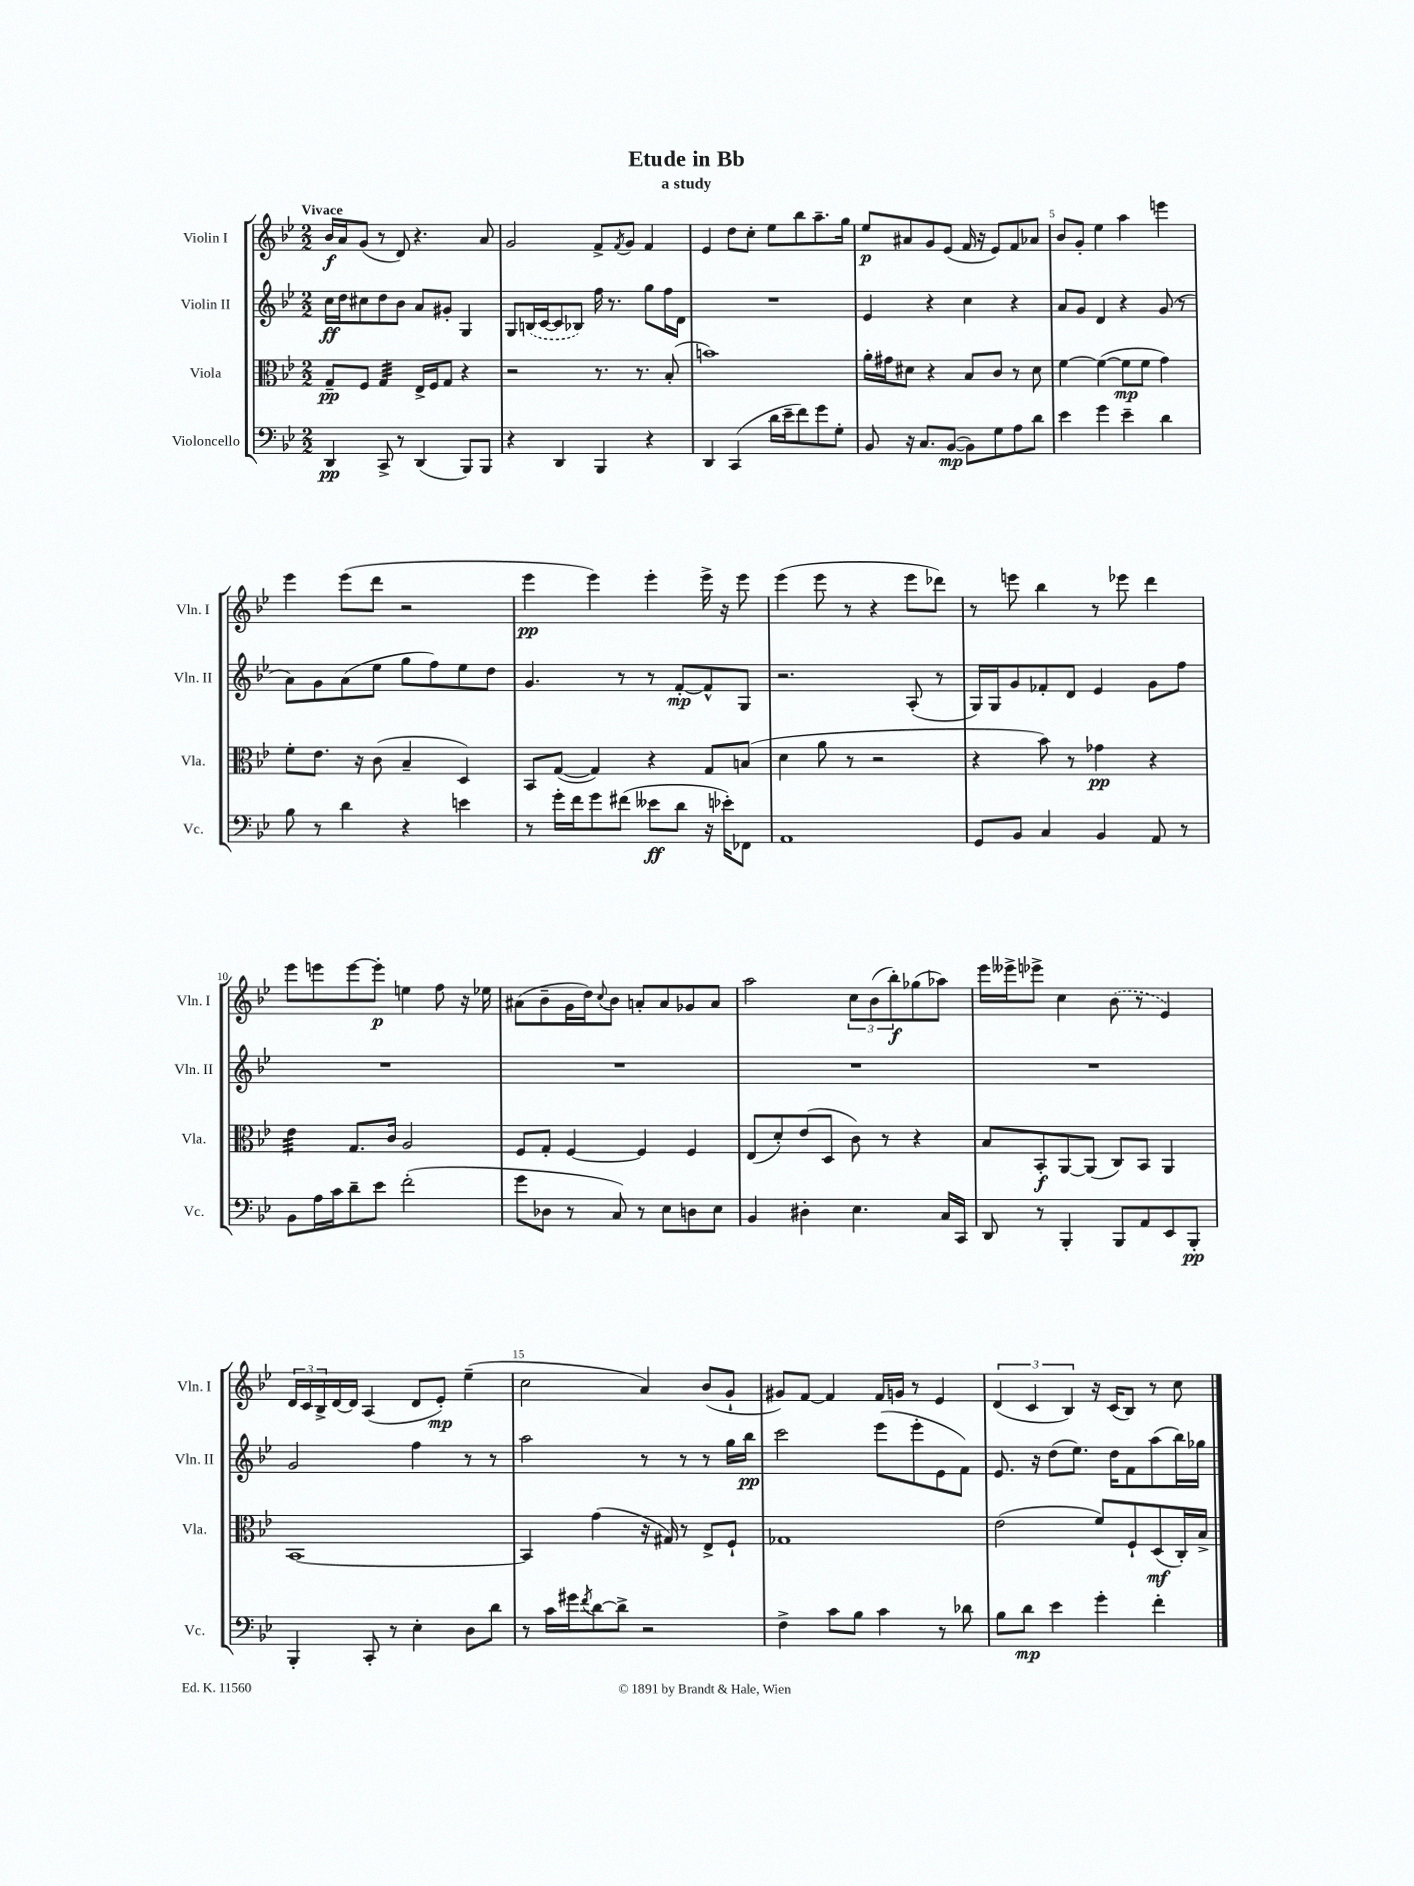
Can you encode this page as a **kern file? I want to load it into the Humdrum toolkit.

**kern	**dynam	**kern	**dynam	**kern	**dynam	**kern	**dynam
*part4	*part4	*part3	*part3	*part2	*part2	*part1	*part1
*staff4	*staff4	*staff3	*staff3	*staff2	*staff2	*staff1	*staff1
*I"Violoncello	*	*I"Viola	*	*I"Violin II	*	*I"Violin I	*
*I'Vc.	*	*I'Vla.	*	*I'Vln. II	*	*I'Vln. I	*
*clefF4	*	*clefC3	*	*clefG2	*	*clefG2	*
*k[b-e-]	*	*k[b-e-]	*	*k[b-e-]	*	*k[b-e-]	*
*M2/2	*	*M2/2	*	*M2/2	*	*M2/2	*
=1	=1	=1	=1	=1	=1	=1	=1
!	!	!	!	!	!	!LO:TX:a:B:t=Vivace	!
4DD/	pp	8G~/L	pp	16cc\LL	ff	16b-/LL	f
.	.	.	.	16dd\J	.	16a/J	.
.	.	8F/J	.	8cc#X\	.	(8g/J	.
*	*	*tremolo	*	*	*	*	*
8CC^/	.	32G/LLL	.	8dd\	.	8r	.
.	.	32G/	.	.	.	.	.
.	.	32G/	.	.	.	.	.
.	.	32G/	.	.	.	.	.
8r	.	32G/	.	8b-\J	.	8d/)	.
.	.	32G/	.	.	.	.	.
.	.	32G/	.	.	.	.	.
.	.	32G/JJJ	.	.	.	.	.
*	*	*Xtremolo	*	*	*	*	*
(4DD/	.	16E-^/LL	.	8a/L	.	4.r	.
.	.	16F/J	.	.	.	.	.
.	.	8G/J	.	8g#X'/J	.	.	.
8BBB-/L)	.	4r	.	4G/	.	.	.
8BBB-/J	.	.	.	.	.	8a/	.
=2	=2	=2	=2	=2	=2	=2	=2
4r	.	2r	.	8G/L	.	2g/	.
.	.	.	.	(16Bn/L	.	.	.
.	.	.	.	[16c/J	.	.	.
4DD/	.	.	.	8c/]	.	.	.
.	.	.	.	8B-X/J)	.	.	.
4BBB-/	.	8.r	.	16ff\	.	8f^/L	.
.	.	.	.	8.r	.	.	.
.	.	.	.	.	.	8qf/	.
.	.	.	.	.	.	8g/J	.
.	.	8.r	.	.	.	.	.
4r	.	.	.	8gg\L	.	4f/	.
.	.	(8B-'/	.	16ff\L	.	.	.
.	.	.	.	16d\JJ	.	.	.
=3	=3	=3	=3	=3	=3	=3	=3
4DD/	.	1bn)	.	1r	.	4e-/	.
(4CC/	.	.	.	.	.	8dd\L	.
.	.	.	.	.	.	8cc'\J	.
16d\LL	.	.	.	.	.	8ee-\L	.
16e-~\J	.	.	.	.	.	.	.
8f\)	.	.	.	.	.	8bb-\	.
8g\	.	.	.	.	.	8.aa~\	.
8G'\J	.	.	.	.	.	.	.
.	.	.	.	.	.	16gg\Jk	.
=4	=4	=4	=4	=4	=4	=4	=4
8BB-/	.	16a'\LL	.	4e-/	.	8ee-/L	p
.	.	16g#X\J	.	.	.	.	.
16r	.	8d#X\J	.	.	.	8a#X/	.
8.C/L	.	.	.	.	.	.	.
.	.	4r	.	4r	.	8g/	.
([8BB-/J	mp	.	.	.	.	(8e-/J	.
8BB-\L])	.	8B-/L	.	4cc\	.	16f/	.
.	.	.	.	.	.	16r	.
8G\	.	8c/J	.	.	.	8e-/L)	.
8A\	.	8r	.	4r	.	8f/	.
8d\J	.	8d#\	.	.	.	8a-X/J	.
=5	=5	=5	=5	=5	=5	=5	=5
4e-\	.	[4f\	.	8a/L	.	8b-/L	.
.	.	.	.	8g/J	.	8g'/J	.
4g\	.	(4f\_	.	4d/	.	4ee-\	.
4e-~\	.	8f\L]	mp	4r	.	4aa\	.
.	.	8f\J	.	.	.	.	.
4d\	.	4g\)	.	(8g/	.	4eeen\	.
.	.	.	.	8r	.	.	.
!!LO:LB:g=z
=6	=6	=6	=6	=6	=6	=6	=6
8B-\	.	8f'\L	.	8a\L)	.	4eee-\	.
8r	.	8.e-\J	.	8g\	.	.	.
4d\	.	.	.	(8a\	.	(8eee-\L	.
.	.	16r	.	.	.	.	.
.	.	(8c\	.	8ee-\J	.	8ddd\J	.
4r	.	4B-~/	.	8gg\L	.	2r	.
.	.	.	.	8ff\)	.	.	.
4en\	.	4D/)	.	8ee-\	.	.	.
.	.	.	.	8dd\J	.	.	.
=7	=7	=7	=7	=7	=7	=7	=7
8r	.	8BB-/L	.	4.g/	.	4eee-\	pp
16g'\LL	.	([8G/J	.	.	.	.	.
16f\J	.	.	.	.	.	.	.
8g\	.	4G/])	.	.	.	4eee-\)	.
(8f#X\J	.	.	.	8r	.	.	.
8e--X\L	ff	4r	.	8r	.	4eee-'\	.
8d\J	.	.	.	[8f'/L	mp	.	.
16r	.	8G/L	.	8f^^/]	.	16eee-^\	.
16e-X'\KL)	.	.	.	.	.	16r	.
8FF-X\J	.	(8Bn/J	.	8G/J	.	8eee-\	.
=8	=8	=8	=8	=8	=8	=8	=8
1AA	.	4d\	.	2.r	.	(4eee-\	.
.	.	8a\	.	.	.	8eee-\	.
.	.	8r	.	.	.	8r	.
.	.	2r	.	.	.	4r	.
.	.	.	.	(8A'/	.	8eee-\L	.
.	.	.	.	8r	.	8ddd-X\J)	.
=9	=9	=9	=9	=9	=9	=9	=9
8GG/L	.	4r	.	16G/LL)	.	8r	.
.	.	.	.	16G/J	.	.	.
8BB-/J	.	.	.	8g/	.	8eeen\	.
4C/	.	8b-\)	.	8f-X'/	.	4bb-\	.
.	.	8r	.	8d/J	.	.	.
4BB-/	.	4g-X\	pp	4e-/	.	8r	.
.	.	.	.	.	.	8eee-X\	.
8AA/	.	4r	.	8g\L	.	4ddd\	.
8r	.	.	.	8ff\J	.	.	.
!!LO:LB:g=z
=10	=10	=10	=10	=10	=10	=10	=10
*	*	*tremolo	*	*	*	*	*
8BB-\L	.	32e-\LLL	.	1r	.	8eee-\L	.
.	.	32e-\	.	.	.	.	.
.	.	32e-\	.	.	.	.	.
.	.	32e-\	.	.	.	.	.
16A\L	.	32e-\	.	.	.	8eeen\	.
.	.	32e-\	.	.	.	.	.
16c\J	.	32e-\	.	.	.	.	.
.	.	32e-\JJJ	.	.	.	.	.
*	*	*Xtremolo	*	*	*	*	*
8d~\	.	8.G/L	.	.	.	[8eee\	.
8e-\J	.	.	.	.	.	8eee'\J]	p
.	.	16c/Jk	.	.	.	.	.
(2f'\	.	2A/	.	.	.	4een\	.
.	.	.	.	.	.	8ff\	.
.	.	.	.	.	.	16r	.
.	.	.	.	.	.	16ee-X\	.
=11	=11	=11	=11	=11	=11	=11	=11
8g\L	.	8F/L	.	1r	.	(8a#X\L	.
8D-X\J	.	8G'/J	.	.	.	8b-~\	.
8r	.	[4F/	.	.	.	16g\L	.
.	.	.	.	.	.	16dd\J)	.
.	.	.	.	.	.	8qqcc/	.
8C/)	.	.	.	.	.	8b-\J	.
8r	.	4F/]	.	.	.	8an'/L	.
8E-\L	.	.	.	.	.	8a/	.
8Dn\	.	4F/	.	.	.	8g-X/	.
8E-\J	.	.	.	.	.	8a/J	.
=12	=12	=12	=12	=12	=12	=12	=12
4BB-/	.	(8E-/L	.	1r	.	2aa\	.
.	.	8d'/)	.	.	.	.	.
4D#X'\	.	(8e-/	.	.	.	.	.
.	.	8D/J	.	.	.	.	.
4.E-\	.	8c\)	.	.	.	12cc\L	.
.	.	.	.	.	.	(12b-\	.
.	.	8r	.	.	.	.	.
.	.	.	.	.	.	12bb-'\)	f
.	.	4r	.	.	.	(8gg-X\	.
16C/LL	.	.	.	.	.	8aa-X\J)	.
16CC/JJ	.	.	.	.	.	.	.
=13	=13	=13	=13	=13	=13	=13	=13
8DD/	.	8B-/L	.	1r	.	16eee-\LL	.
.	.	.	.	.	.	16eee--X^\J	.
8r	.	8BB-'/	f	.	.	8eee-X^\J	.
4BBB-'/	.	[8AA/	.	.	.	4cc\	.
.	.	(8AA/J]	.	.	.	.	.
8BBB-/L	.	8C/L)	.	.	.	(8b-\	.
8AA/	.	8BB-/J	.	.	.	8r	.
8EE-/	.	4AA/	.	.	.	4e-/)	.
8BBB-'/J	pp	.	.	.	.	.	.
!!LO:LB:g=z
=14	=14	=14	=14	=14	=14	=14	=14
4BBB-'/	.	[1BB-	.	2g/	.	24d/LL	.
.	.	.	.	.	.	24c/	.
.	.	.	.	.	.	24B-^/	.
.	.	.	.	.	.	[16d/	.
.	.	.	.	.	.	16d/JJ]	.
8CC'/	.	.	.	.	.	(4A/	.
8r	.	.	.	.	.	.	.
4E-'\	.	.	.	4ff\	.	8d/L	.
.	.	.	.	.	.	8e-'/J)	mp
8D\L	.	.	.	8r	.	(4ee-~\	.
8d\J	.	.	.	8r	.	.	.
=15	=15	=15	=15	=15	=15	=15	=15
8r	.	4BB-/]	.	2aa\	.	2cc\	.
16c\LL	.	.	.	.	.	.	.
16g#X\J	.	.	.	.	.	.	.
8qf/	.	.	.	.	.	.	.
[8d\	.	(4g\	.	.	.	.	.
8d^\J]	.	.	.	.	.	.	.
2r	.	16r	.	8r	.	4a/)	.
.	.	16G#X/)	.	.	.	.	.
.	.	8r	.	8r	.	.	.
.	.	8E-^/L	.	8r	.	(8b-/L	.
.	.	8F`/J	.	16gg\LL	.	8g`/J	.
.	.	.	.	16bb-\JJ	pp	.	.
=16	=16	=16	=16	=16	=16	=16	=16
4F^\	.	1G-X	.	2ccc\	.	8g#X/L)	.
.	.	.	.	.	.	[8f/J	.
8c\L	.	.	.	.	.	4f/]	.
8B-\J	.	.	.	.	.	.	.
4c\	.	.	.	(8eee-\L	.	16f/LL	.
.	.	.	.	.	.	16gn/JJ	.
.	.	.	.	8eee-'\	.	8r	.
8r	.	.	.	8e-\	.	4e-/	.
8d-X\	.	.	.	8f\J)	.	.	.
=17	=17	=17	=17	=17	=17	=17	=17
8B-\L	.	(2e-\	.	8.e-/	.	(6d/	.
8d\J	mp	.	.	.	.	.	.
.	.	.	.	.	.	6c/	.
.	.	.	.	16r	.	.	.
4e-\	.	.	.	(8dd\L	.	.	.
.	.	.	.	.	.	6B-/)	.
.	.	.	.	8.ee-\J)	.	.	.
4g'\	.	8f/L)	.	.	.	16r	.
.	.	.	.	16dd\KL	.	(16c/KL	.
.	.	8F`/	.	8f\	.	8B-/J)	.
4f'\	.	(8D/	mf	(8aa\	.	8r	.
.	.	16C'/L)	.	16bb-\L)	.	8cc\	.
.	.	16B-^/JJ	.	16gg-X\JJ	.	.	.
==	==	==	==	==	==	==	==
*-	*-	*-	*-	*-	*-	*-	*-
